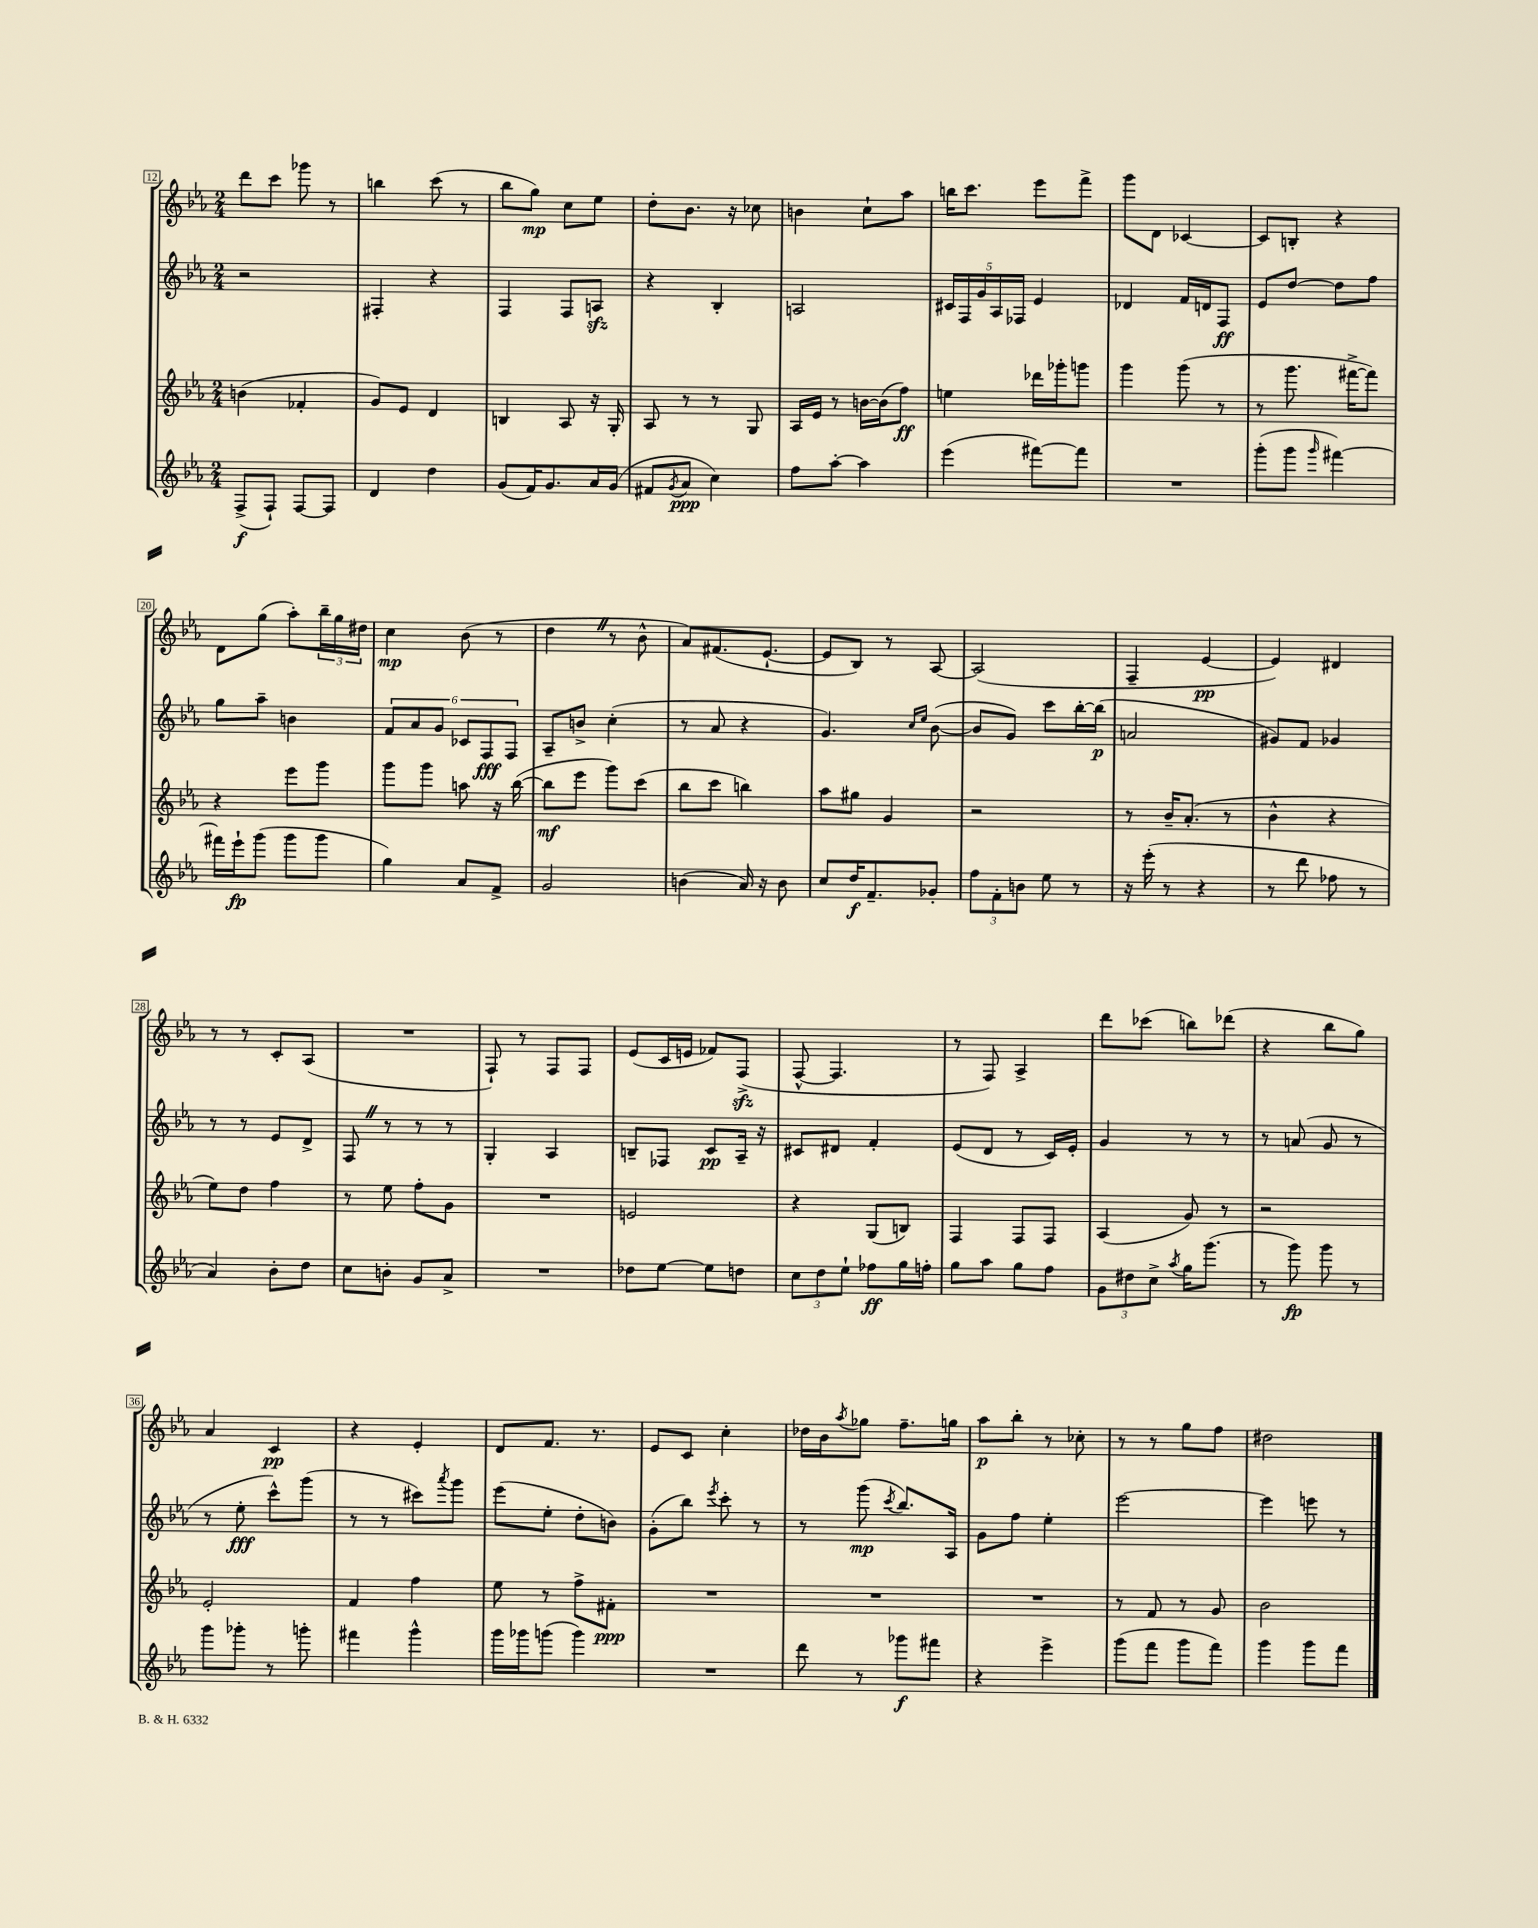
<<
\new StaffGroup <<
\new Staff = "s0" {
    \clef treble \key ees \major \numericTimeSignature \time 2/4
    d'''8 c'''8 ges'''8 r8 |
    b''4 c'''8( r8 |
    bes''8 g''8\mp) c''8 ees''8 |
    d''8-. bes'8. r16 ces''8 |
    b'4 c''8-! aes''8 |
    b''16 c'''8. ees'''8 f'''8-> |
    g'''8 d'8 ces'4~ |
    ces'8 b8-. r4 |
    d'8 g''8( aes''8-.) \tuplet 3/2 { bes''16-- g''16 dis''16 } |
    c''4\mp bes'8( r8 |
    d''4 \once \override BreathingSign.text = \markup { \musicglyph "scripts.caesura.straight" } \breathe r8 bes'8-^ |
    aes'8) fis'8.( ees'8.~-! |
    ees'8 bes8) r8 aes8~ |
    aes2( |
    f4-- ees'4~\pp |
    ees'4) dis'4 |
    r8 r8 c'8-. aes8( |
    R2 |
    f8-!) r8 f8 f8 |
    ees'8( c'16 e'16 fes'8) f8->\sfz( |
    f8~-^ f4. |
    r8 f8) aes4-> |
    d'''8 ces'''8( b''8) des'''8( |
    r4 bes''8 g''8) |
    aes'4 c'4\pp |
    r4 ees'4-. |
    d'8 f'8. r8. |
    ees'8 c'8 c''4-. |
    des''16 bes'16 \acciaccatura { aes''8 } ges''8 f''8.-- g''16 |
    aes''8\p bes''8-. r8 ces''8-. |
    r8 r8 g''8 f''8 |
    dis''2 \bar "|." |
}
\new Staff = "s1" {
    \clef treble \key ees \major \numericTimeSignature \time 2/4
    r2 |
    fis4-. r4 |
    f4 f8 a8\sfz |
    r4 bes4-. |
    a2 |
    \tuplet 5/4 { cis'16 f16 g'16 aes16 fes16 } ees'4 |
    des'4 f'16 d'16 f8\ff |
    ees'8 d''8~ d''8 f''8 |
    g''8 aes''8-- b'4 |
    \tuplet 6/4 { f'8 aes'8 g'8 ces'8 f8\fff f8 } |
    aes8-- b'8-> c''4-.( |
    r8 aes'8 r4 |
    g'4.) \grace { c''16 ees''16 } bes'8~( |
    bes'8 g'8) c'''8 bes''16~-. bes''16\p( |
    a'2 |
    gis'8) f'8 ges'4 |
    r8 r8 ees'8 d'8-> |
    f8 \once \override BreathingSign.text = \markup { \musicglyph "scripts.caesura.straight" } \breathe r8 r8 r8 |
    g4-. aes4 |
    b8-- fes8 c'8\pp aes16-- r16 |
    cis'8 dis'8 f'4-. |
    ees'8( d'8 r8 c'16) ees'16-. |
    g'4 r8 r8 |
    r8 a'8( g'8 r8 |
    r8 ees''8-.\fff c'''8-^) g'''8( |
    r8 r8 cis'''8) \acciaccatura { aes'''8 } g'''8 |
    ees'''8( ees''8-. d''8-. b'8) |
    g'8-.( bes''8) \acciaccatura { ees'''8 } c'''8-. r8 |
    r8 g'''8\mp( \acciaccatura { c'''8 } bes''8.) aes16 |
    g'8 f''8 ees''4-. |
    ees'''2~ |
    ees'''4 e'''8 r8 \bar "|." |
}
\new Staff = "s2" {
    \clef treble \key ees \major \numericTimeSignature \time 2/4
    b'4( fes'4-. |
    g'8) ees'8 d'4 |
    b4 aes8 r16 g16-. |
    aes8 r8 r8 g8 |
    aes16 ees'16 r8 b'16~ b'16( f''8\ff) |
    e''4 des'''16 ges'''16-. g'''8 |
    g'''4 g'''8( r8 |
    r8 g'''8. fis'''16~-> fis'''8) |
    r4 ees'''8 g'''8 |
    g'''8 g'''8 a''8 r16 bes''16~( |
    bes''8\mf ees'''8 g'''8) c'''8( |
    bes''8 c'''8 b''4) |
    aes''8 gis''8 g'4 |
    r2 |
    r8 bes'16-- aes'8.-.( r8 |
    bes'4-^ r4 |
    ees''8) d''8 f''4 |
    r8 ees''8 f''8-. g'8 |
    R2 |
    e'2 |
    r4 g8( b8) |
    f4 f8 f8 |
    aes4( g'8) r8 |
    r2 |
    ees'2-. |
    f'4 f''4 |
    ees''8 r8 f''8-> fis'8-.\ppp |
    R2 |
    R2 |
    R2 |
    r8 f'8 r8 g'8 |
    bes'2 \bar "|." |
}
\new Staff = "s3" {
    \clef treble \key ees \major \numericTimeSignature \time 2/4
    f8->\f( f8-!) f8~ f8 |
    d'4 d''4 |
    g'8( f'16) g'8. aes'16 g'16( |
    fis'8 \acciaccatura { g'8 } aes'8\ppp c''4) |
    f''8 aes''8~-. aes''4 |
    ees'''4( fis'''8~) fis'''8 |
    R2 |
    g'''8-.( g'''8 \grace { g'''16 } fis'''4~) |
    fis'''16 ees'''16-!\fp g'''8( g'''8 g'''8 |
    g''4) aes'8 f'8-> |
    g'2 |
    b'4( aes'16) r16 b'8 |
    c''8 d''16\f f'8.-- ges'8-. |
    \tuplet 3/2 { f''8 f'8-. b'8 } ees''8 r8 |
    r16 ees'''16-.( r8 r4 |
    r8 d'''8 fes''8 r8 |
    aes'4) bes'8-. d''8 |
    c''8 b'8-. g'8 aes'8-> |
    R2 |
    des''8 ees''8~ ees''8 d''8 |
    \tuplet 3/2 { c''8 d''8 ees''8-! } fes''8\ff g''16 f''16-. |
    g''8 aes''8 g''8 f''8 |
    \tuplet 3/2 { g'8 dis''8 c''8-> } \acciaccatura { aes''8 } g''16 g'''8.( |
    r8 g'''8\fp) g'''8 r8 |
    g'''8 ges'''8-. r8 g'''8-. |
    fis'''4 g'''4-^ |
    g'''16 ges'''16 g'''8( g'''4) |
    R2 |
    d'''8 r8 ges'''8\f fis'''8 |
    r4 ees'''4-> |
    g'''8( f'''8 g'''8 f'''8) |
    g'''4 g'''8 f'''8 \bar "|." |
}
>>
>>
\layout { \context { \Score currentBarNumber = #12 \override BarNumber.stencil = #(make-stencil-boxer 0.1 0.3 ly:text-interface::print) } }
